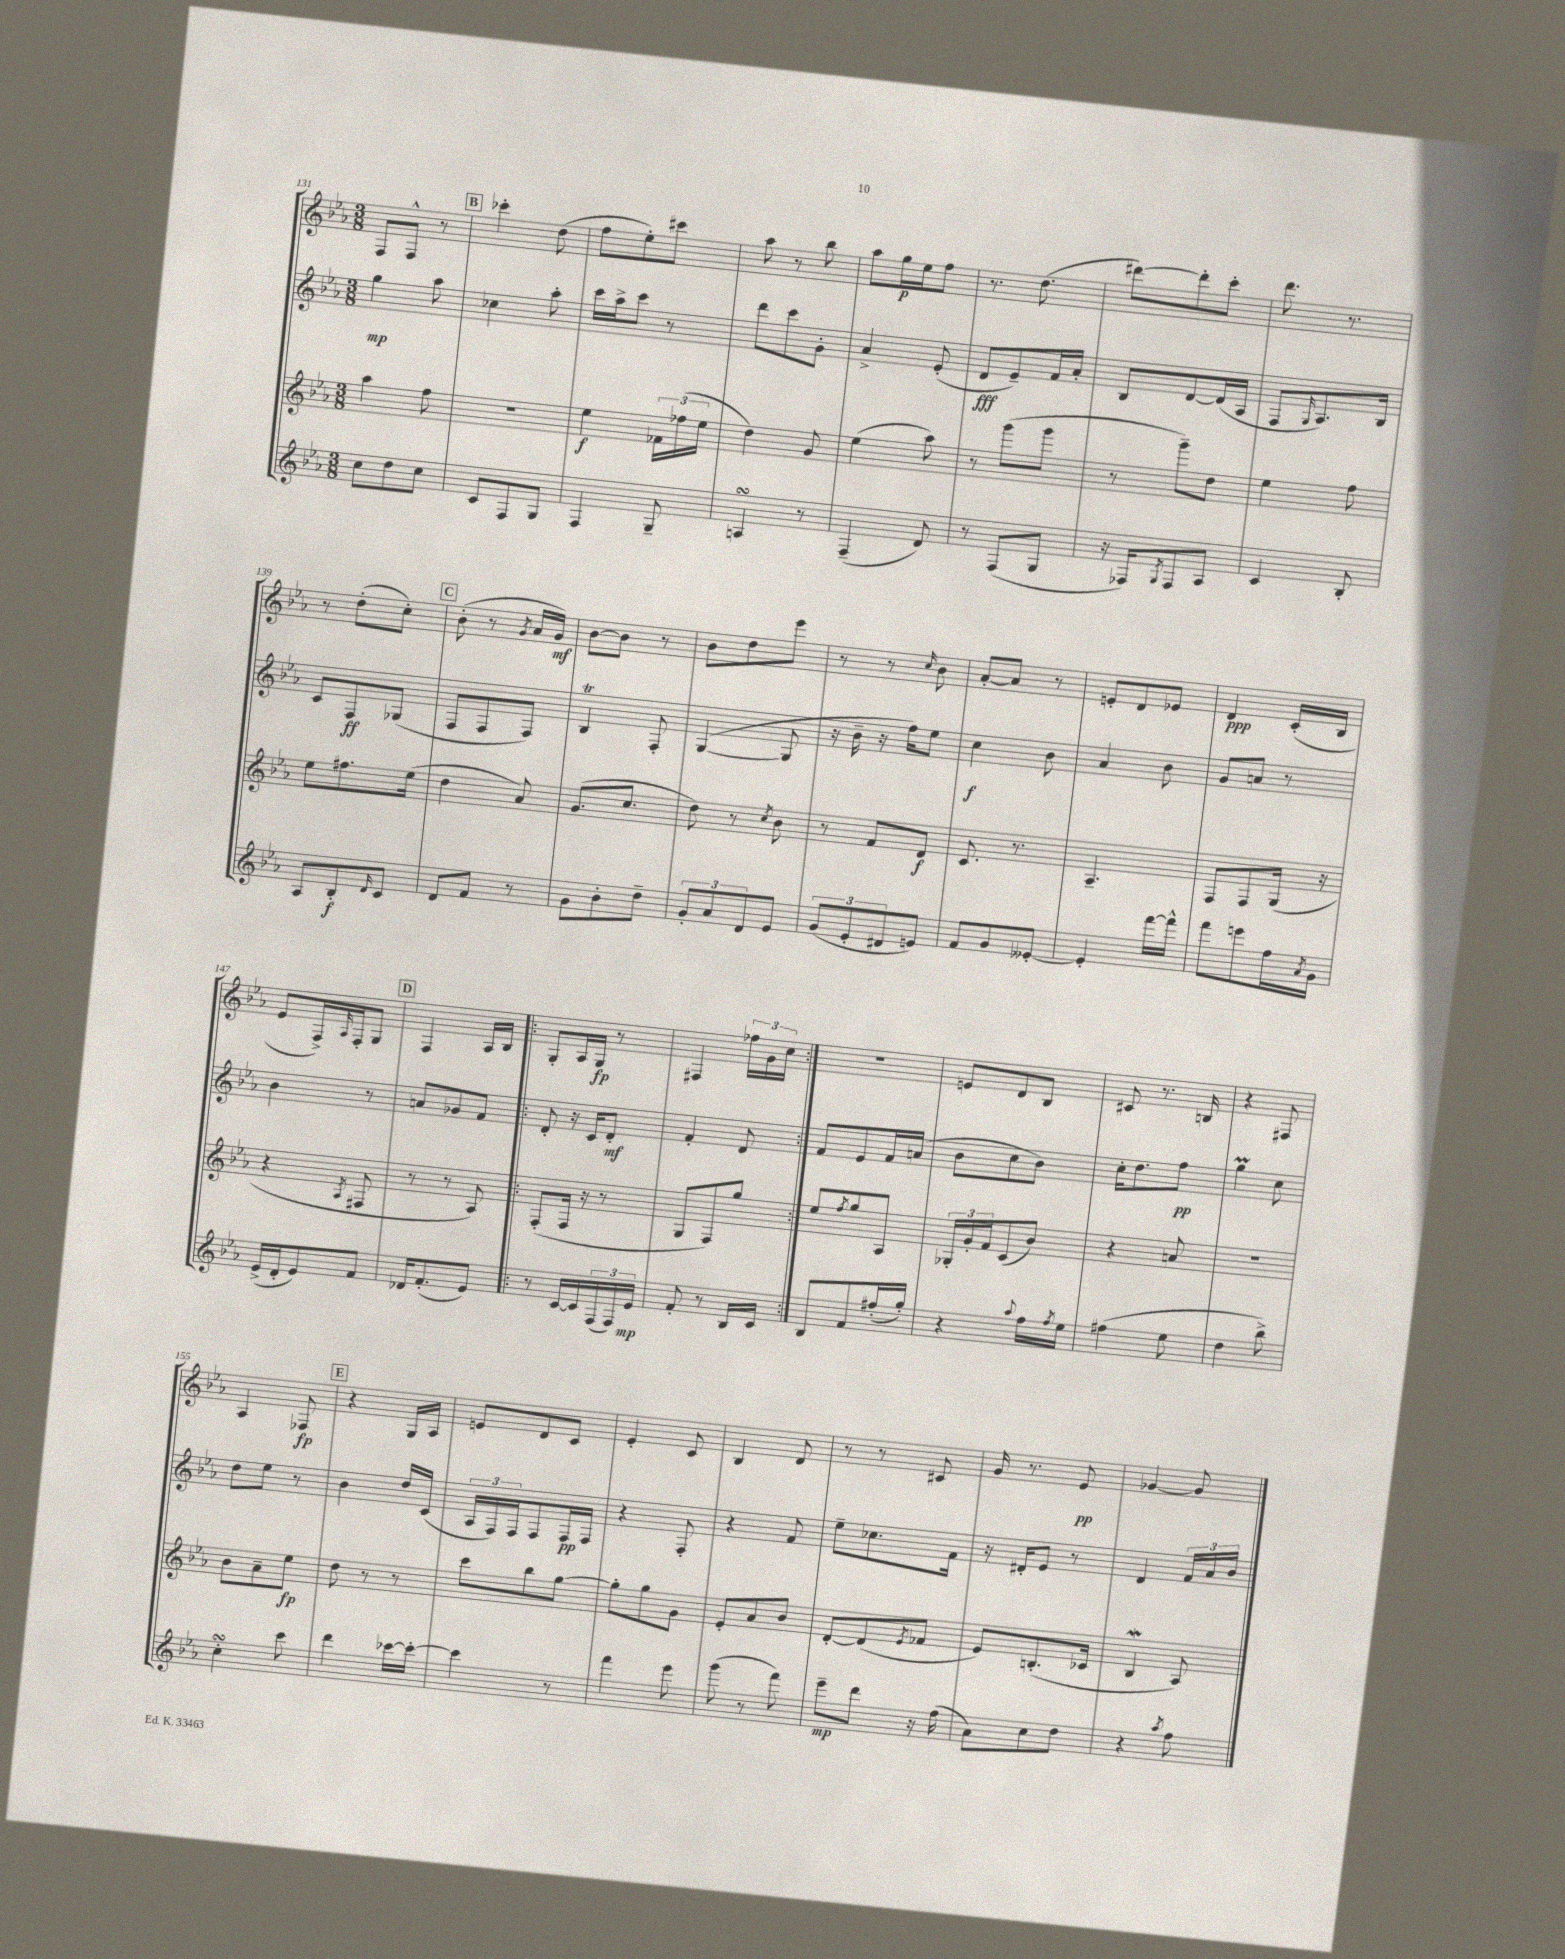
<<
\new StaffGroup <<
\new Staff = "s0" {
    \clef treble \key ees \major \numericTimeSignature \time 3/8
    f8 f8-^ r8 |
    \mark \markup { \box "B" } ces'''4-. d''8( |
    f''8 ees''8-.) cis'''8 |
    aes''8 r8 bes''8 |
    aes''8 g''16\p ees''16 f''8 |
    r8. d''8.( |
    dis'''8~) dis'''8-. c'''8-. |
    d'''8. r8. |
    r8 d''8-.( c''8-.) |
    \mark \markup { \box "C" } bes'8-.( r8 \acciaccatura { g'8 } aes'16 g'16\mf) |
    bes'8~ bes'8 r8 |
    bes'8 d''8 ees'''8 |
    r8 r8 \grace { c''16 } bes'8 |
    aes'8~-. aes'8 r8 |
    e'8-. d'8 ees'8 |
    d'4\ppp c'16-.( bes16 |
    ees'8 f16->) \grace { aes16 } f16-. g8 |
    \mark \markup { \box "D" } f4 aes16 bes16 |
    \repeat volta 2 { g8-. aes16 g16\fp r8 |
    fis4 \tuplet 3/2 { fes''16 g'16 c''16 } | }
    R4. |
    e'8 d'8 bes8 |
    cis'8 r8. b16 |
    r4 fis8 |
    aes4 fes8\fp |
    \mark \markup { \box "E" } r4 g16 aes16 |
    e'8 d'8 c'8 |
    ees'4-. c'8 |
    bes4 d'8 |
    r8 r8 cis'8 |
    g'16 r8. ees'8\pp |
    ges'4~ ges'8 \bar "|." |
}
\new Staff = "s1" {
    \clef treble \key ees \major \numericTimeSignature \time 3/8
    g''4\mp aes''8 |
    \mark \markup { \box "B" } ces''4 aes''8-. |
    c'''16 aes''16-> c'''8 r8 |
    d'''8 c'''8 g'8-. |
    aes'4-> ees'8-.( |
    d'8\fff ees'8--) f'16 aes'16-. |
    bes8 d'8~ d'16( aes16 |
    f8 \grace { g16 } aes8.) bes16 |
    c'8 f8\ff ges8( |
    \mark \markup { \box "C" } f8 f8 f8) |
    bes4\trill f8-. |
    g4~( g8 |
    r16 bes'16-- r16 f''16) ees''8 |
    c''4\f bes'8 |
    aes'4 bes'8 |
    g'8 a'8 r8 |
    bes'4 r8 |
    \mark \markup { \box "D" } a'8 ges'8 f'8 |
    \repeat volta 2 { d'8-. r16 c'16 d'8-.\mf |
    f'4-. d'8 | }
    f'8 ees'8 f'16 a'16( |
    bes'8 c''8 bes'8) |
    c''16-. d''8. f''8\pp |
    g''4\prall c''8 |
    d''8 ees''8 r8 |
    \mark \markup { \box "E" } bes'4 d''16 c'16( |
    \tuplet 3/2 { aes16 f16) f16 } f8 f16\pp f16 |
    r4 f8-. |
    r4 f'8 |
    ees''8-- ces''8. f'16 |
    r16 dis'16-. ees'8 r8 |
    d'4 \tuplet 3/2 { f'16 aes'16 bes'16 } \bar "|." |
}
\new Staff = "s2" {
    \clef treble \key ees \major \numericTimeSignature \time 3/8
    aes''4 f''8 |
    \mark \markup { \box "B" } R4. |
    ees''4\f \tuplet 3/2 { fes'16 fes''16( ees''16 } |
    d''4) g'8 |
    ees''4( aes''8) |
    r8 g'''8( g'''8 |
    r8 g'''8--) d''8 |
    ees''4 f''8 |
    ees''8 fis''8. ees''16( |
    \mark \markup { \box "C" } d''4 aes'8) |
    g'8.( c''8. |
    d''8) r8 \acciaccatura { c''8 } bes'8 |
    r8 f'8 d'8\f |
    c'8. r8. |
    aes4.-- |
    f8 f8 g16( r16 |
    r4 \acciaccatura { aes8 } fis8 |
    \mark \markup { \box "D" } r8 r8 aes8) |
    \repeat volta 2 { f8-.( f16 r16 r8 |
    g8 f8) g''8 | }
    ees''8 \acciaccatura { f''8 } g''8 aes8 |
    \tuplet 3/2 { ges16-. g'16-. f'16 } c'8( bes'8) |
    r4 a'8 |
    R4. |
    bes'8 aes'8-- ees''8\fp |
    \mark \markup { \box "E" } d''8 r8 r8 |
    c'''8 bes''8 g''8~ |
    g''8-. g''8 g'8 |
    ees'8-. aes'8 bes'8 |
    d'8~-. d'8( \acciaccatura { ees'8 } fes'8 |
    ees'8) b8.-.( ces'16 |
    bes4\mordent aes8) \bar "|." |
}
\new Staff = "s3" {
    \clef treble \key ees \major \numericTimeSignature \time 3/8
    c''8 d''8 c''8 |
    \mark \markup { \box "B" } c'8 f8 g8 |
    f4 g8-- |
    a4\turn r8 |
    f4--( d'8) |
    r8 f8( g8 |
    r16 fes16) \acciaccatura { g8 } fes8 aes8 |
    c'4 bes8-. |
    aes8 bes8-.\f \grace { d'16 } c'8 |
    \mark \markup { \box "C" } d'8 f'8 r8 |
    g'8 bes'8-. d''8-- |
    \tuplet 3/2 { g'8-. aes'8 d'8 } ees'8 |
    \tuplet 3/2 { g'8( ees'8-. dis'8 } e'8) |
    f'8 g'8 eeses'8~-. |
    eeses'4-. f'''16~ f'''16-^ |
    f'''8 e'''8 f''16 \acciaccatura { aes'8 } g'16 |
    ees'16->( d'16-. ees'8) f'8 |
    \mark \markup { \box "D" } des'16 f'8.-.( ees'8) |
    \repeat volta 2 { r8 c'16~ c'16 \tuplet 3/2 { f16( f16) ees'16\mp } |
    f'8-. r8 bes16 c'16 | }
    bes8 f'8 fis''16-.( g''16-.) |
    r4 \appoggiatura { aes''8 } f''16 \acciaccatura { f''8 } ees''16 |
    fis''4( ees''8 |
    d''4 bes''8->) |
    c''4-.\turn c'''8 |
    \mark \markup { \box "E" } d'''4 ces'''16~ ces'''16~-. |
    ces'''4 r8 |
    f'''4 ees'''8 |
    g'''8( r8 f'''8) |
    ees'''8--\mp d'''8 r16 f''16( |
    aes'8) c''8 d''8 |
    r4 \acciaccatura { aes''8 } f''8 \bar "|." |
}
>>
>>
\layout { \context { \Score currentBarNumber = #131 } }
